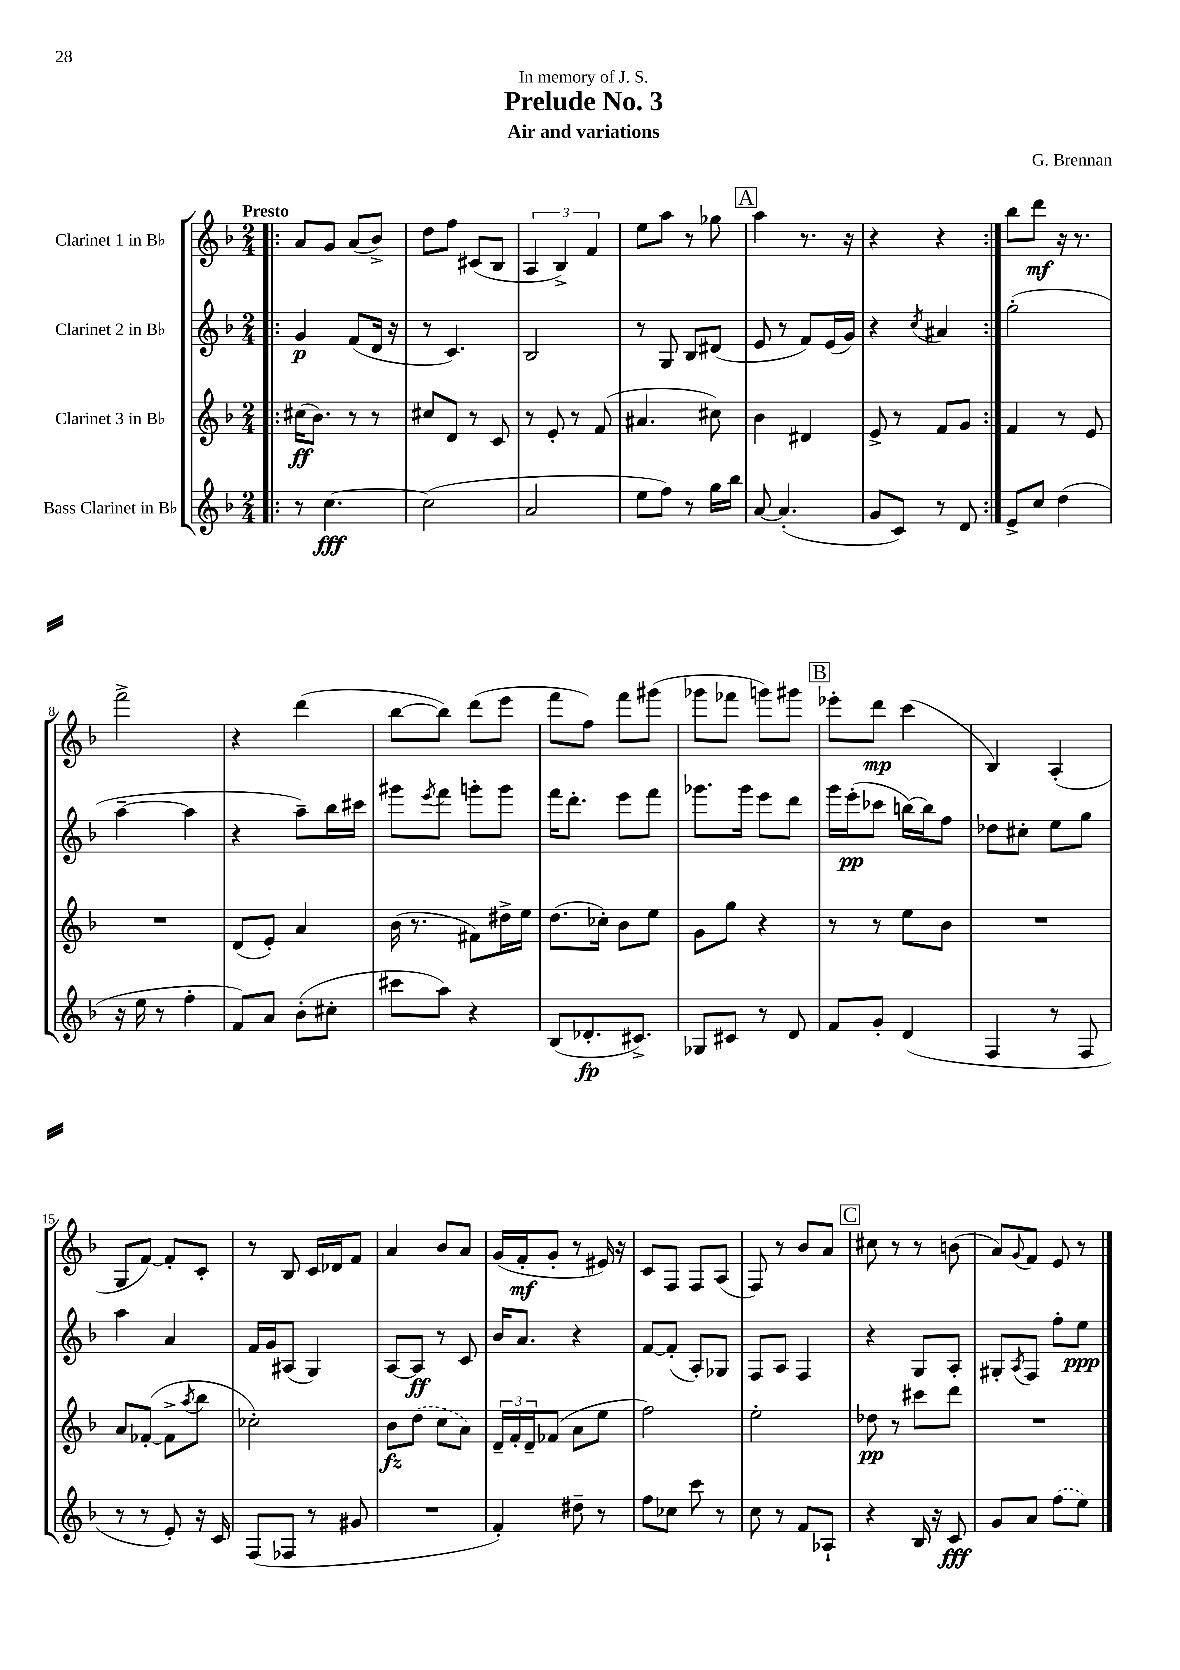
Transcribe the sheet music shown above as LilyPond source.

\header { title = "Prelude No. 3" composer = "G. Brennan" subtitle = "Air and variations" dedication = "In memory of J. S." }
<<
\new StaffGroup <<
\new Staff = "s0" \with { instrumentName = "Clarinet 1 in Bb" } {
    \clef treble \key f \major \numericTimeSignature \time 2/4 \tempo "Presto"
    \repeat volta 2 { \bar ".|:" a'8 g'8 a'8( bes'8->) |
    d''8 f''8 cis'8( bes8 |
    \tuplet 3/2 { a4 bes4->) f'4 } |
    e''8 a''8 r8 ges''8 |
    \mark \markup { \box "A" } a''4 r8. r16 |
    r4 r4 | }
    bes''8 d'''8\mf r16 r8. |
    f'''2-> |
    r4 d'''4( |
    bes''8~ bes''8) d'''8( e'''8 |
    f'''8 f''8) f'''8 gis'''8( |
    ges'''8 fes'''8 g'''8) gis'''8 |
    \mark \markup { \box "B" } ees'''8-. d'''8\mp c'''4( |
    bes4) a4-.( |
    g8 f'8~) f'8-. c'8-. |
    r8 bes8 c'16 des'16 f'8 |
    a'4 bes'8 a'8 |
    g'16( f'16-.\mf g'8-. r8 eis'16) r16 |
    c'8 f8 f8 a8( |
    f8) r8 bes'8 a'8 |
    \mark \markup { \box "C" } cis''8 r8 r8 b'8( |
    a'8) \appoggiatura { g'8 } f'8 e'8 r8 \bar "|." |
}
\new Staff = "s1" \with { instrumentName = "Clarinet 2 in Bb" } {
    \clef treble \key f \major \numericTimeSignature \time 2/4
    \repeat volta 2 { \bar ".|:" g'4\p f'8( d'16 r16 |
    r8 c'4.) |
    bes2 |
    r8 g8 bes8 dis'8( |
    \mark \markup { \box "A" } e'8 r8 f'8) e'16( g'16) |
    r4 \acciaccatura { c''8 } ais'4 | }
    g''2-.( |
    a''4~-- a''4 |
    r4 a''8--) bes''16 cis'''16 |
    gis'''8 \acciaccatura { e'''8 } f'''8 g'''8-. g'''8 |
    f'''16 d'''8.-. e'''8 f'''8 |
    ges'''8. ges'''16 e'''8 d'''8 |
    \mark \markup { \box "B" } g'''16 e'''16-.\pp( ces'''8 b''16~) b''16 f''8 |
    des''8 cis''8-. e''8 g''8 |
    a''4 a'4 |
    f'16 g'16 ais8( g4) |
    a8~ a8\ff r8 c'8 |
    bes'16 a'8. r4 |
    f'8~ f'8-.( a8-.) ges8 |
    f8 a8 f4 |
    \mark \markup { \box "C" } r4 g8 a8-. |
    gis8-. \acciaccatura { a8 } f8 f''8-. e''8\ppp \bar "|." |
}
\new Staff = "s2" \with { instrumentName = "Clarinet 3 in Bb" } {
    \clef treble \key f \major \numericTimeSignature \time 2/4
    \repeat volta 2 { \bar ".|:" cis''16\ff( bes'8.) r8 r8 |
    cis''8 d'8 r8 c'8 |
    r8 e'8-. r8 f'8( |
    ais'4. cis''8) |
    \mark \markup { \box "A" } bes'4 dis'4 |
    e'8-> r8 f'8 g'8 | }
    f'4 r8 e'8 |
    R2 |
    d'8( e'8-.) a'4 |
    bes'16( r8. fis'8) dis''16-> e''16 |
    d''8.( ces''16-.) bes'8 e''8 |
    g'8 g''8 r4 |
    \mark \markup { \box "B" } r8 r8 e''8 bes'8 |
    R2 |
    a'8 fes'8~-.( fes'8-> \acciaccatura { a''8 } bes''8 |
    ces''2-.) |
    bes'8\fz \once \slurDashed d''8( c''8 a'8) |
    \tuplet 3/2 { d'16-- f'16-. d'16-- } fes'8( a'8 e''8 |
    f''2) |
    e''2-. |
    \mark \markup { \box "C" } des''8\pp r8 cis'''8 d'''8 |
    R2 \bar "|." |
}
\new Staff = "s3" \with { instrumentName = "Bass Clarinet in Bb" } {
    \clef treble \key f \major \numericTimeSignature \time 2/4
    \repeat volta 2 { \bar ".|:" r8 c''4.~\fff |
    c''2( |
    a'2 |
    e''8 f''8) r8 g''16 bes''16 |
    \mark \markup { \box "A" } a'8~ a'4.-.( |
    g'8 c'8) r8 d'8 | }
    e'8-> c''8 d''4( |
    r16 e''16 r8 f''4-. |
    f'8) a'8 bes'8-.( cis''8-. |
    cis'''8 a''8) r4 |
    bes8( des'8.-.\fp cis'8.->) |
    ges8 cis'8 r8 d'8 |
    \mark \markup { \box "B" } f'8 g'8-. d'4( |
    f4 r8 f8 |
    r8 r8 e'8-.) r16 c'16 |
    f8( fes8 r8 gis'8 |
    R2 |
    f'4-.) dis''8-- r8 |
    f''8 ces''8 c'''8 r8 |
    c''8 r8 f'8 aes8-! |
    \mark \markup { \box "C" } r4 bes16 r16 c'8\fff |
    g'8 a'8 \once \slurDashed f''8( e''8) \bar "|." |
}
>>
>>
